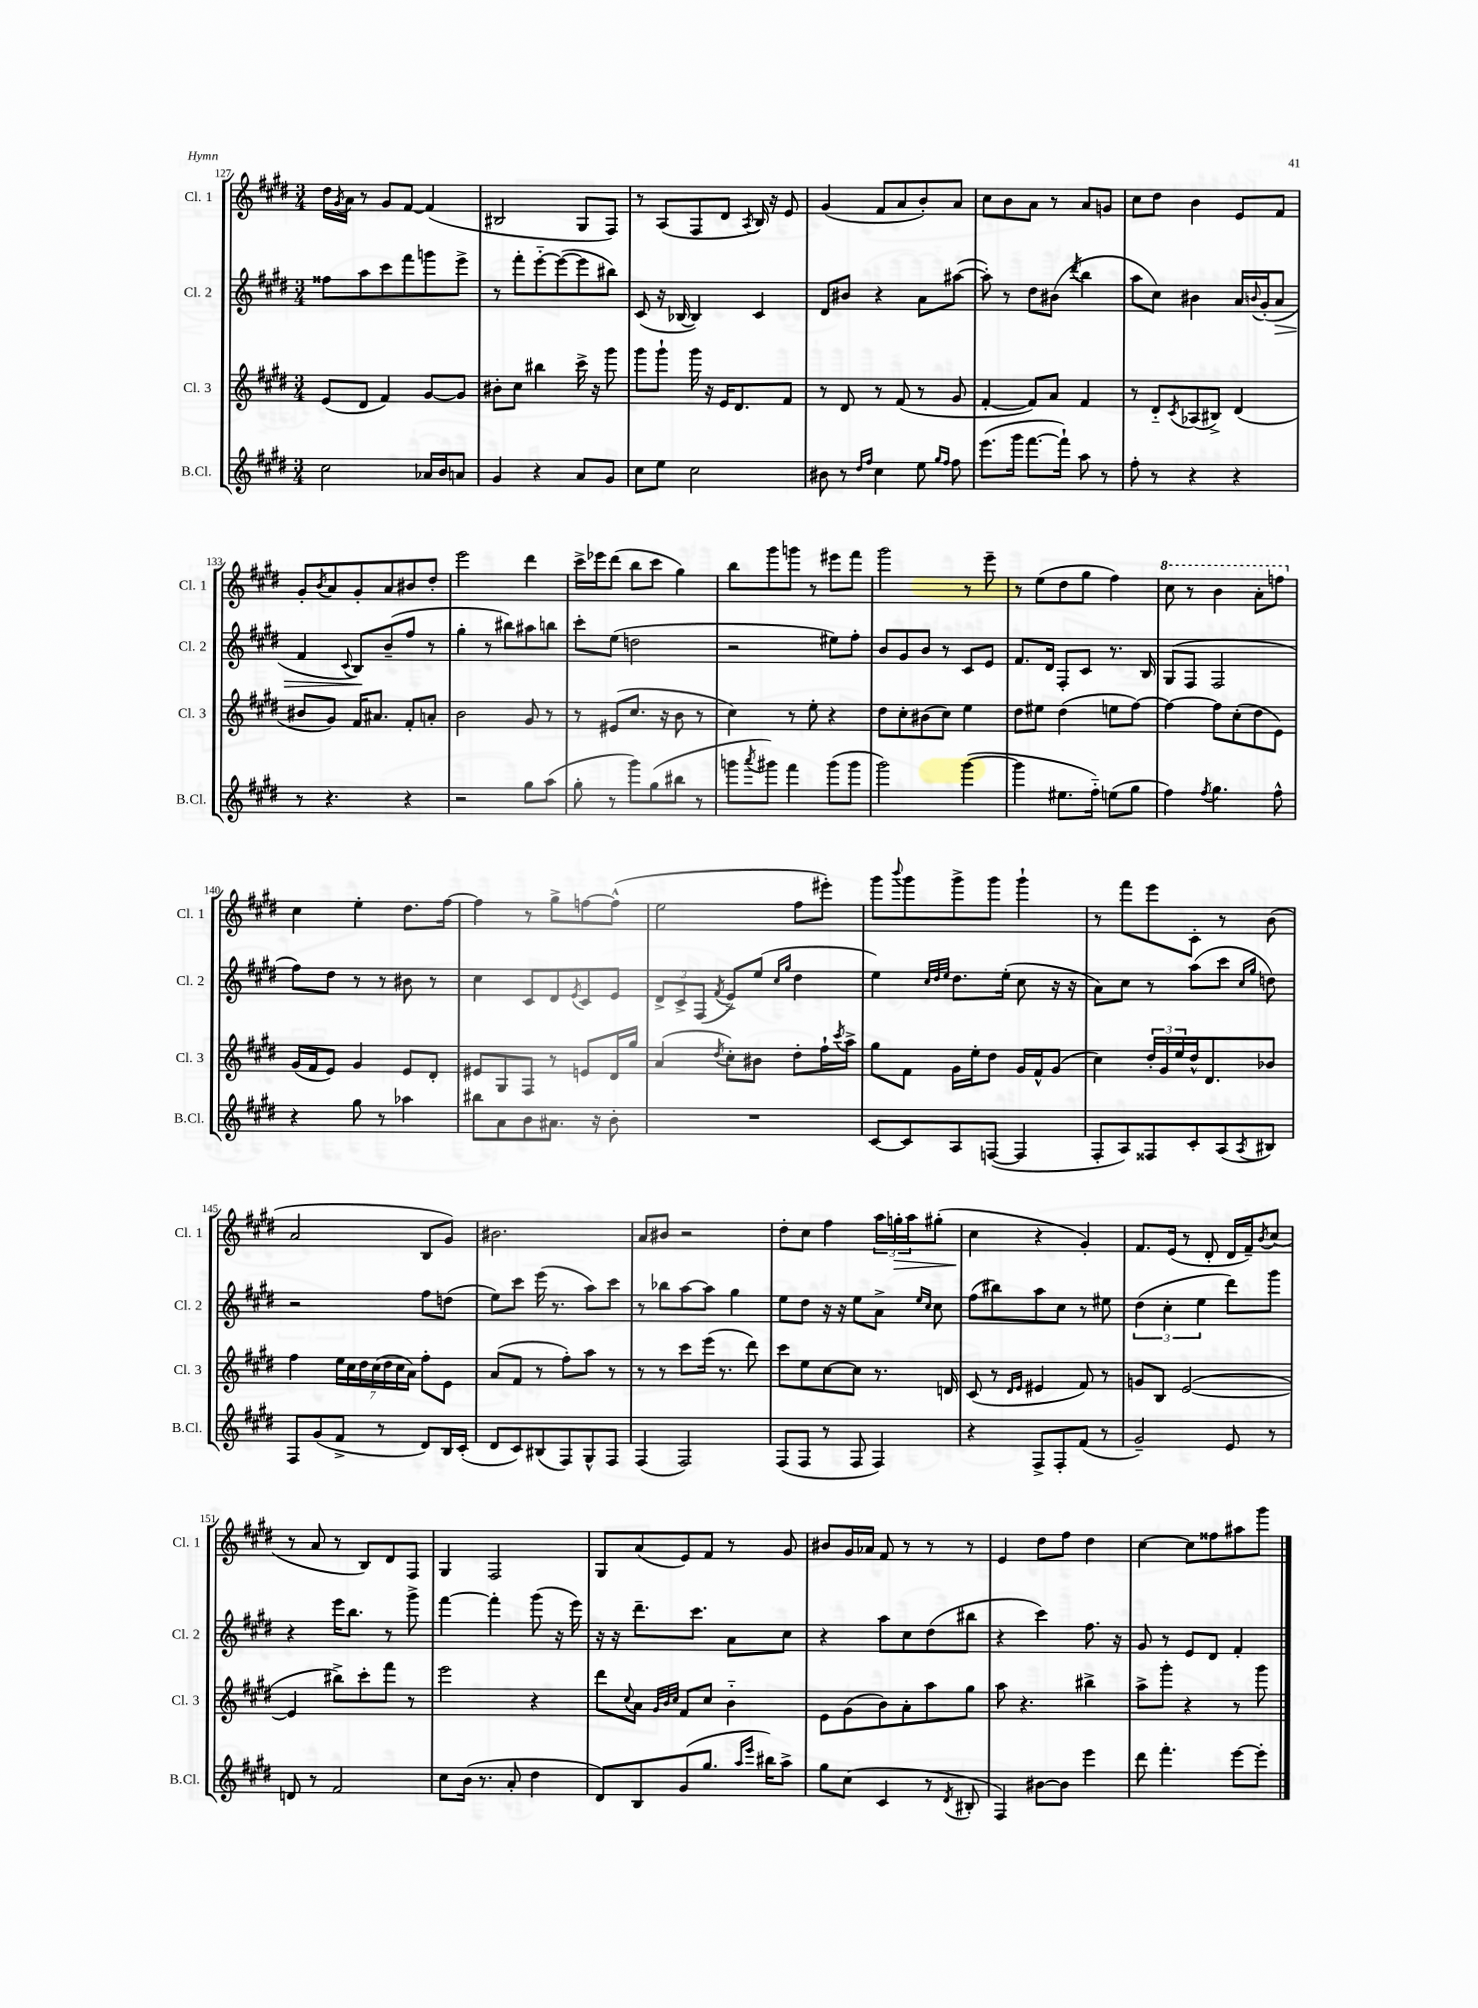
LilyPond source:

<<
\new StaffGroup <<
\new Staff = "s0" \with { instrumentName = "Cl. 1" shortInstrumentName = "Cl. 1" } {
    \clef treble \key e \major \numericTimeSignature \time 3/4
    dis''16 \acciaccatura { gis'8 } a'16 r8 gis'8 fis'8~ fis'4( |
    bis2 gis8 fis8) |
    r8 a8( fis8 dis'8 \acciaccatura { a8 } b16) r16 e'8 |
    gis'4( fis'8 a'8 b'8-.) a'8 |
    cis''8 b'8 a'8 r8 a'8 g'8 |
    cis''8 dis''8 b'4 e'8 fis'8 |
    gis'8-. \acciaccatura { b'8 } a'8 gis'8-. a'8 bis'8 dis''8-. |
    e'''2 dis'''4 |
    cis'''16-> ees'''16 dis'''8( b''8 cis'''8 gis''4) |
    b''8 gis'''8 g'''8 r8 eis'''8 fis'''8 |
    gis'''2 r8 e'''8-- |
    r8 e''8( dis''8 gis''8 fis''4) |
    \ottava #1 cis'''8 r8 b''4 a''8-. f'''8 \ottava #0 |
    cis''4 e''4-. dis''8. fis''16~ |
    fis''4 r8 gis''8-> f''8~ f''8-^( |
    e''2 fis''8 eis'''8-.) |
    gis'''8 \appoggiatura { b'''8 } gis'''8 gis'''8-> gis'''8 gis'''4-! |
    r8 fis'''8 e'''8 cis'8-. r8 b'8( |
    a'2 b8 gis'8) |
    bis'2. |
    a'8 bis'8 r2 |
    dis''8-. cis''8 fis''4 \tuplet 3/2 { a''16 g''16-.\> a''16 } gis''8-.( |
    cis''4\! r4 gis'4-.) |
    fis'8. e'16( r8 dis'8-. dis'16 fis'16--) \acciaccatura { b'8 } cis''8( |
    r8 a'8 r8 b8) dis'8 fis8 |
    gis4 fis2 |
    gis8 a'8( e'8) fis'8 r8 gis'8 |
    bis'8 gis'16 aes'16 fis'8 r8 r8 r8 |
    e'4 dis''8 fis''8 dis''4 |
    cis''4~ cis''8 fisis''8 ais''8 gis'''8 \bar "|." |
}
\new Staff = "s1" \with { instrumentName = "Cl. 2" shortInstrumentName = "Cl. 2" } {
    \clef treble \key e \major \numericTimeSignature \time 3/4
    fisis''8 a''8 cis'''8 fis'''8 g'''8 e'''8-> |
    r8 fis'''8-. e'''8~-_ e'''8~( e'''8 bis''8) |
    cis'8( r16 bes16~ bes4) cis'4 |
    dis'8 bis'8 r4 a'8 ais''8~( |
    ais''8-.) r8 dis''8 bis'8( \acciaccatura { dis'''8 } b''4 |
    a''8 cis''8) bis'4 a'16 \appoggiatura { b'8 } gis'16-.( a'8\> |
    fis'4 \appoggiatura { cis'8 } b8\!) b'8--( fis''8 r8 |
    gis''4-. r8 bis''8) ais''8 b''8 |
    cis'''8-. e''8( d''2 |
    r2 eis''8) fis''8-. |
    b'8 gis'8 b'8 r8 cis'8 e'8 |
    fis'8. dis'16 fis8-. cis'8 r8. b16 |
    gis8( fis8 fis2 |
    fis''8) dis''8 r8 r8 bis'8 r8 |
    cis''4 cis'8 dis'8 \acciaccatura { e'8 } cis'8 e'8 |
    \tuplet 3/2 { dis'8-> cis'8-> fis8( } \acciaccatura { fis'8 } e'8->) e''8( \grace { cis''16 gis''16 } dis''4 |
    e''4) \grace { cis''32 dis''32 e''32 } dis''8. e''16-.( cis''8 r16 r16 |
    a'8) cis''8 r8 a''8( cis'''8 \grace { cis''16 gis''16 } d''8) |
    r2 fis''8 d''8( |
    e''8) cis'''8 e'''16( r8. a''8) cis'''8 |
    r8 bes''8 a''8~ a''8 gis''4 |
    e''8 dis''8 r16 r16 e''8 a'8-> \grace { e''16 cis''16 } cis''8 |
    fis''8( bis''8) a''8 cis''8 r8 eis''8 |
    \tuplet 3/2 { dis''4( cis''4-. e''4 } dis'''8) gis'''8 |
    r4 e'''16 b''8. r8 gis'''8-> |
    fis'''4~ fis'''4-. gis'''8( r16 e'''16) |
    r16 r16 dis'''8.-- cis'''8. a'8 cis''8 |
    r4 a''8 cis''8 dis''8( bis''8 |
    r4 cis'''4) fis''8. r16 |
    gis'8 r8 e'8 dis'8 fis'4-. \bar "|." |
}
\new Staff = "s2" \with { instrumentName = "Cl. 3" shortInstrumentName = "Cl. 3" } {
    \clef treble \key e \major \numericTimeSignature \time 3/4
    e'8( dis'8 fis'4) gis'8~ gis'8 |
    bis'8-. cis''8 bis''4 cis'''16-> r16 gis'''8 |
    gis'''8 gis'''8-! gis'''16 r16 e'16 dis'8. fis'8 |
    r8 dis'8 r8 fis'8( r8 gis'8 |
    fis'4~-. fis'8) a'8 fis'4 |
    r8 dis'8-_ \acciaccatura { cis'8 } aes8( bis8->) dis'4( |
    bis'8 gis'8) fis'16 ais'8. fis'8-. a'8-. |
    b'2 gis'8 r8 |
    r8 eis'8( cis''8. r16 b'8 r8 |
    cis''4) r8 e''8-. r4 |
    dis''8 cis''8-. bis'8( cis''8) e''4 |
    dis''8 eis''8 dis''4( e''8 fis''8~) |
    fis''4~ fis''8 cis''8-.( dis''8 e'8) |
    gis'16( fis'16 e'8) gis'4 e'8 dis'8-. |
    eis'8 gis8 fis8 r8 e'8 dis'16 gis''16 |
    a'4( \acciaccatura { dis''8 } cis''8-.) bis'8 dis''8-. fis''16-! \acciaccatura { cis'''8 } a''16-> |
    gis''8 fis'8 gis'16 e''16-. dis''8 gis'16 fis'16-^ gis'8( |
    cis''4) \tuplet 3/2 { dis''16-. gis'16 e''16 } dis''16-^ dis'8. bes'8 |
    fis''4 \tuplet 7/4 { e''16 cis''16 dis''16 cis''16( dis''16 cis''16 a'16) } fis''8-. e'8 |
    a'8( fis'8 r8 fis''8-.) a''8 r8 |
    r8 r8 cis'''8 e'''16( r8. dis'''8) |
    cis'''8 e''8 cis''8~ cis''8 r8. d'16 |
    cis'8( r8 \grace { dis'16 e'16 } eis'4 fis'8) r8 |
    g'8 b8 e'2~( |
    e'4 bis''8->) cis'''8-. fis'''8 r8 |
    e'''2 r4 |
    dis'''8 \appoggiatura { cis''8 } a'8 \grace { gis'32 b'32 cis''32 } fis'8 cis''8 b'4-_ |
    e'8 gis'8( b'8) a'8-. a''8 gis''8 |
    a''8 r4. bis''4-> |
    a''8-> gis'''8-. r4 r8 gis'''8 \bar "|." |
}
\new Staff = "s3" \with { instrumentName = "B.Cl." shortInstrumentName = "B.Cl." } {
    \clef treble \key e \major \numericTimeSignature \time 3/4
    cis''2 aes'16 b'16 a'8 |
    gis'4 r4 a'8 gis'8 |
    cis''8 e''8 cis''2 |
    bis'8 r8 \grace { dis''16 fis''16 } cis''4 e''8 \grace { gis''16 fis''16 } fis''8 |
    e'''8.( gis'''16 fis'''8.~ fis'''16-!) a''8 r8 |
    fis''8-. r8 r4 r4 |
    r8 r4. r4 |
    r2 gis''8 a''8( |
    gis''8-. r8 gis'''8) gis''8( bis''8 r8 |
    g'''8 \acciaccatura { a'''8 } gis'''8) fis'''4 gis'''8( gis'''8 |
    gis'''2) gis'''4~( |
    gis'''4 eis''8. fis''16-_) e''8( gis''8 |
    fis''4) \acciaccatura { fis''8 } gis''4. fis''8-^ |
    r4 gis''8 r8 aes''4 |
    bis''8 a'8 b'8 ais'8. r16 b'8-. |
    R2. |
    cis'8~ cis'8 a8 f8~( f4 |
    fis8-. a8) fisis8 cis'8-. a8( \acciaccatura { a8 } bis8) |
    fis8 gis'8( fis'8-> r8 dis'8) b16 cis'16-.( |
    dis'8 cis'8) bis8( fis8) gis8-^ fis8 |
    fis4( fis2) |
    fis8( fis8 r8 fis8 fis4) |
    r4 fis8-> fis8-. fis'8( r8 |
    gis'2--) e'8 r8 |
    d'8 r8 fis'2 |
    cis''8 b'16( r8. a'8-. dis''4 |
    dis'8) b8 gis'8( gis''8. \grace { a''16 e'''16 } bis''16) a''8-> |
    gis''8 cis''8( cis'4 r8 \acciaccatura { dis'8 } bis8-. |
    fis4) bis'8~ bis'8 e'''4 |
    dis'''8 fis'''4.-. e'''8~ e'''8-. \bar "|." |
}
>>
>>
\layout { \context { \Score currentBarNumber = #127 } }
